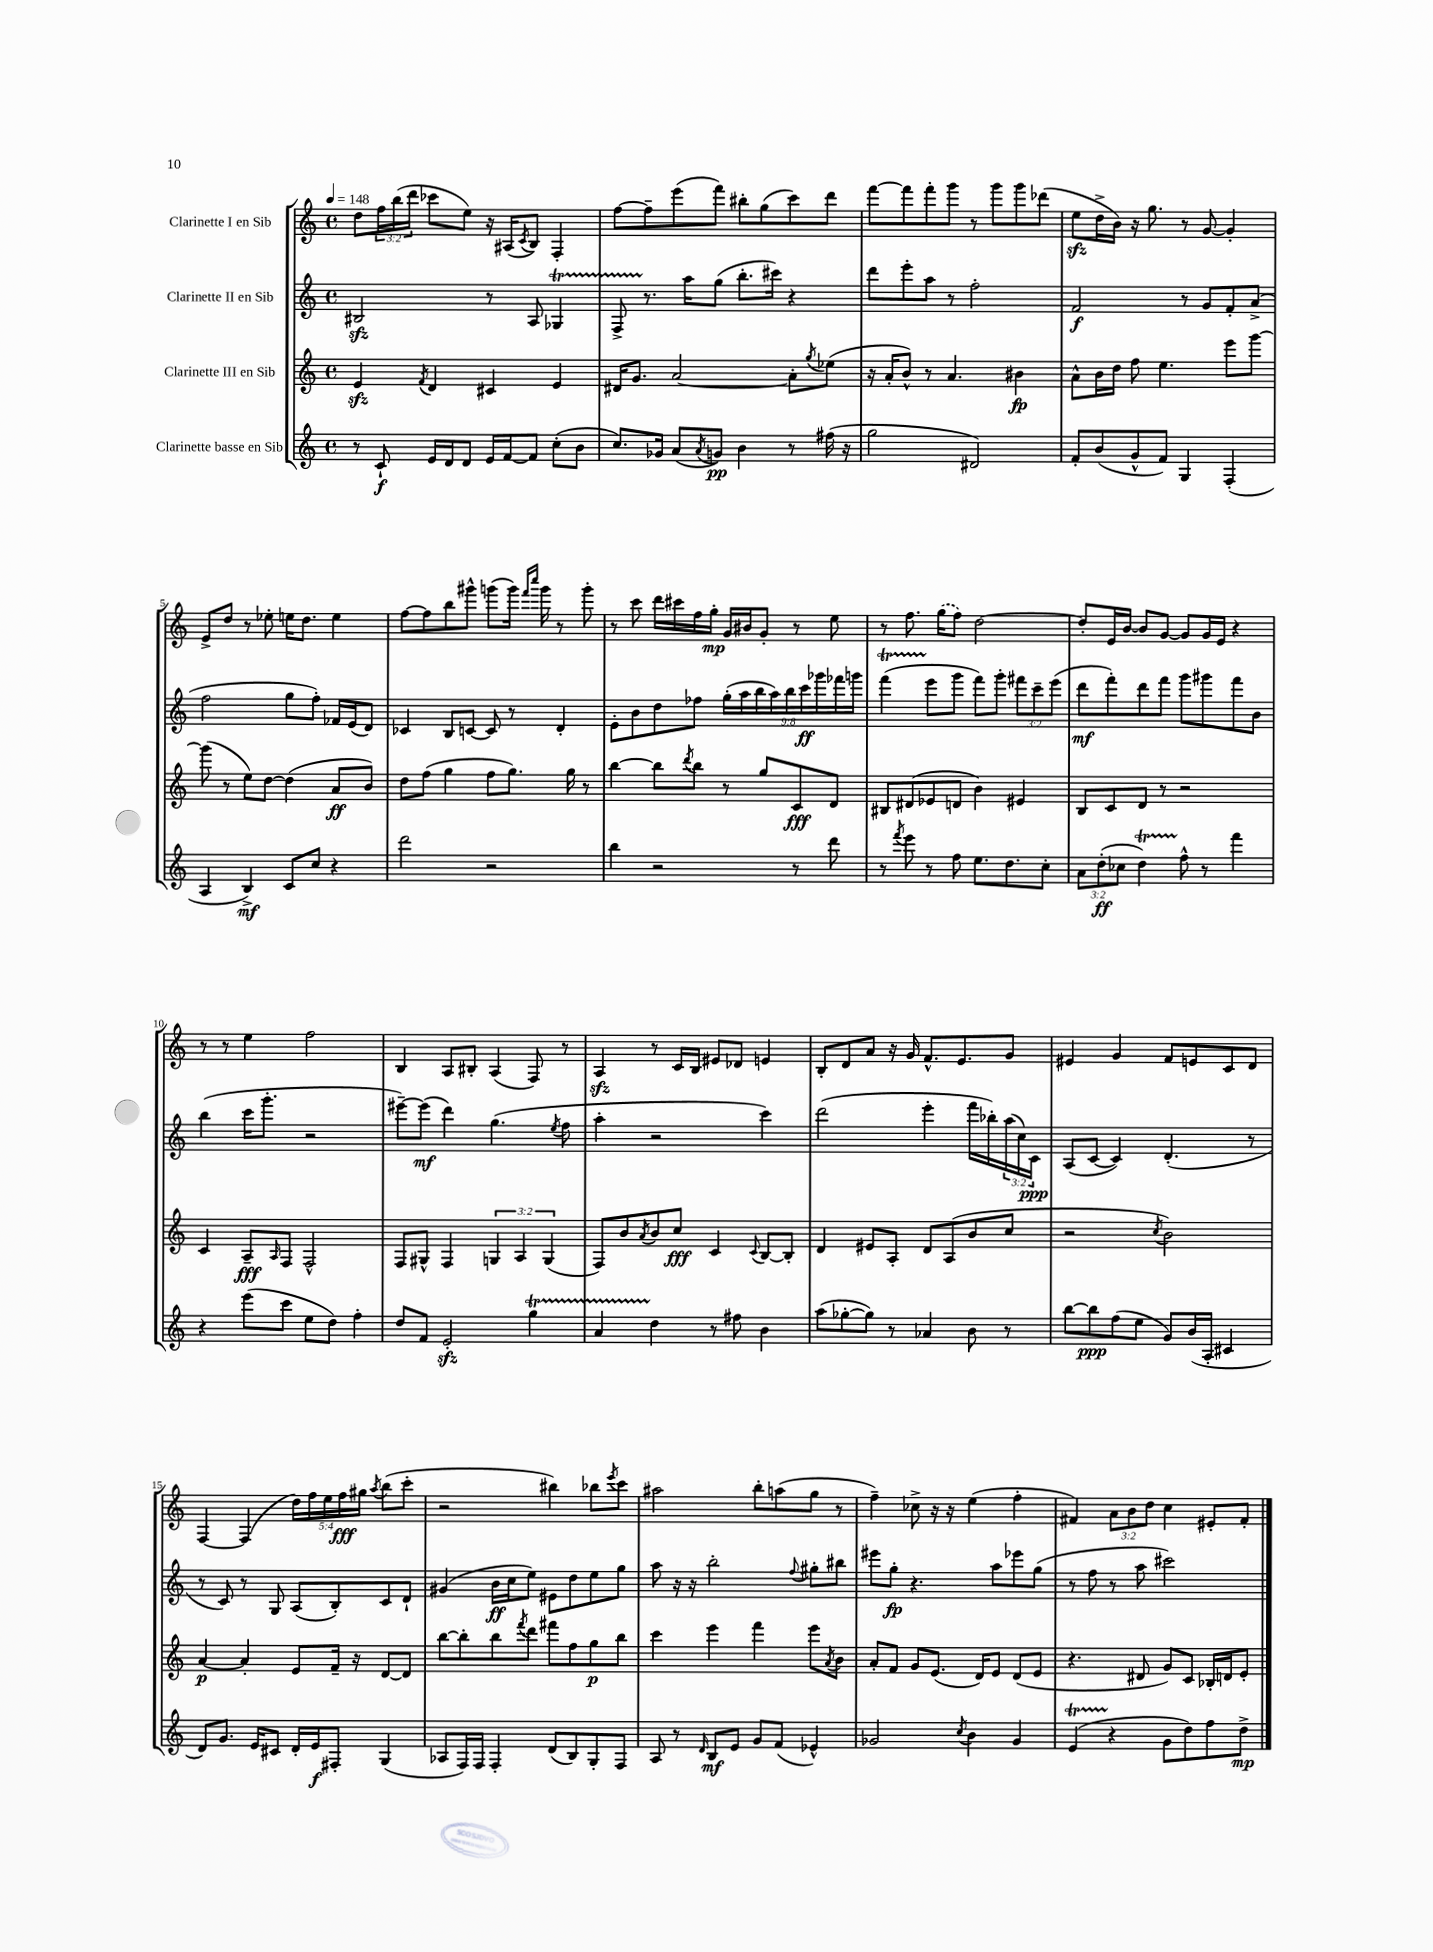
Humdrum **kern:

**kern	**kern	**kern	**kern
*staff4	*staff3	*staff2	*staff1
*clefG2	*clefG2	*clefG2	*clefG2
*k[]	*k[]	*k[]	*k[]
*M4/4	*M4/4	*M4/4	*M4/4
*met(c)	*met(c)	*met(c)	*met(c)
*MM148	*MM148	*MM148	*MM148
8r	4e/	2B#/	8dd\L
8c`/	.	.	24ff\L
.	.	.	(24bb\
.	.	.	24ddd\JJ
.	8qf/	.	.
16e/LL	4d/	.	8ccc-\L
16d/J	.	.	.
8d/J	.	.	8ee\J)
16e/LL	4c#/	8r	16r
[16f/J	.	.	(16A#/LK
.	.	.	8qc/
8f/]J	.	8A/	8B/J)
(8cc'\L	4e/	4G-/	4F'/
8b\J	.	.	.
=	=	=	=
8.cc/L)	16d#/LK	8F^/	[8ff\L
.	8.g/J	.	.
.	.	8.r	8ff~\]
16g-/Jk	.	.	.
(8a/L	[2a/	.	(8eee\
.	.	16aa\LK	.
8qa/	.	.	.
8g/J)	.	(8gg\J	8fff\J)
4b\	.	8.bb'\L	8bb#'\L
.	.	.	(8gg\
.	.	16ccc#\Jk)	.
8r	8a'\]L	4r	8ccc\)
.	8qgg/	.	.
(16ff#\	(8ee-\J	.	8ddd\J
16r	.	.	.
=	=	=	=
2gg\	16r	8ddd\L	[8fff\L
.	16a'/LK	.	.
.	8b^^/J)	8eee'\	8fff\]
.	8r	8aa\J	8fff'\
.	4.a/	8r	8ggg\J
2d#/)	.	2ff'\	8r
.	.	.	8ggg\L
.	4b#\	.	8ggg\
.	.	.	(8ddd-\J
=	=	=	=
8f'/L	8a^^\L	2f/	8ee\L
(8b/	16b\L	.	16dd^\L
.	16dd\JJ	.	16b\JJ)
8g^^/	8ff\	.	16r
.	.	.	8.gg\
8f/J)	4.ee\	.	.
4G/	.	8r	8r
.	.	8g/L	[8g/
(4F'/	8eee\L	8f'/	4g'/]
.	[8ggg\J	(8a^/J	.
=	=	=	=
4A/	(8ggg\]	2ff\	8e^/L
.	8r	.	8dd/J
4B^/)	8ee\L)	.	8r
.	[8dd\J	.	8ee-'\
8c/L	(4dd\]	8gg\L	16ee\LK
.	.	.	8.dd\J
8cc/J	.	8ff'\J)	.
4r	8a/L	16f-/LL	4ee\
.	.	(16e/J	.
.	8b/J)	8d/J)	.
=	=	=	=
2ddd\	8dd\L	4c-/	[8ff\L
.	(8ff\J	.	8ff\]
.	4gg\	8B/L	8bb\
.	.	[8c/J	8ggg#^^\J
2r	8ff\L	8c/]	(8ggg\L
.	8.gg\J)	8r	16ggg\Jk)
.	.	.	16qqfff/LL
.	.	.	16qqcccc/JJ
.	.	.	16ggg\
.	.	4d'/	8r
.	16gg\	.	.
.	8r	.	8ggg'\
=	=	=	=
4bb\	[4bb\	8e'\L	8r
.	.	8b\	8ccc\
2r	8bb\]L	8dd\	16ddd\LL
.	.	.	16ccc#\
.	8qddd/	.	.
.	8bb\J	8ff-\J	16ff\
.	.	.	16gg'\JJ
.	8r	(18gg'\LL	16g/LL
.	.	18aa\	.
.	.	.	16b#/J
.	.	18bb\	.
.	8gg/L	.	8g'/J
.	.	18aa\)	.
.	.	18bb\	.
8r	8c/	.	8r
.	.	18ccc\	.
.	.	18ggg-\	.
8ddd\	8d/J	.	8ee\
.	.	18fff-\	.
.	.	18ggg\JJ	.
=	=	=	=
8r	8B#/L	(4fff\	8r
8qfff/	.	.	.
8eee\	(8d#/	.	8.ff\
8r	8e-/	8eee\L	.
.	.	.	(16gg\LK
8ff\	8d/J	8ggg\J	8ff\J)
8.ee\L	4b\)	8fff\L)	[2dd\
.	.	8ggg'\J	.
8.dd\	.	.	.
.	4e#/	12fff#\L	.
.	.	12ccc~\	.
8cc'\J	.	.	.
.	.	(12eee\J	.
=	=	=	=
12a\L	8B/L	8ddd\L	8dd'/]L
(12dd'\	.	.	.
.	8c/	8fff'\)	16e/L
12cc-\J	.	.	.
.	.	.	[16b/JJ
4dd\)	8d/J	8ddd\	8b/]L
.	8r	8fff\J	[8g/J
8ff^^\	2r	8ggg\L	8g/]L
8r	.	8ggg#\	16g/L
.	.	.	16e/JJ
4fff\	.	8fff\	4r
.	.	8b\J	.
=	=	=	=
4r	4c/	(4bb\	8r
.	.	.	8r
(8eee\L	8A~/L	16ccc\LK	4ee\
.	.	8.ggg'\J	.
.	16qqA/	.	.
8ccc\J	8F/J	.	.
8ee\L	2F^^/	2r	2ff\
8dd\J)	.	.	.
4ff'\	.	.	.
=	=	=	=
8dd/L	8F/L	[8eee#~\L)	4B/
8f/J	8G#^^/J	(8eee#\]J	.
2e'/	4F/	4ddd\)	8A/L
.	.	.	8B#'/J
.	6G/	(4.gg\	(4A/
.	6A/	.	.
4gg\	.	.	8F/)
.	(6G/	.	.
.	.	8qee/	.
.	.	8ff\	8r
=	=	=	=
4a/	8F/L)	4aa'\	4A/
.	8b/	.	.
.	8qa/	.	.
4dd\	8b/	2r	8r
.	8cc/J	.	16c/LL
.	.	.	16B/JJ
8r	4c/	.	8e#/L
8ff#\	.	.	8d-/J
.	8qqc/	.	.
4b\	[8B/L	4ccc\)	4e/
.	8B'/]J	.	.
=	=	=	=
(8aa\L	4d/	(2ddd\	8B'/L
[8gg-'\	.	.	8d/
8gg-\]J)	8e#/L	.	8a/J
8r	8A'/J	.	16r
.	.	.	16g/
4a-/	8d/L	4eee'\	8.f^^/L
.	(8A/	.	.
.	.	.	8.e/
8b\	8b/	16fff\LL	.
.	.	16bb-'\)	.
8r	8cc/J	(24aa\	8g/J
.	.	24cc\)	.
.	.	24c\JJ	.
=	=	=	=
[8bb\L	2r	(8A/L	4e#/
8bb\]	.	[8c/J	.
(8ff\	.	4c/])	4g/
8ee\J	.	.	.
.	8qcc/	.	.
8g/L)	2b\)	(4.d'/	8f/L
(16b/L	.	.	8e/
16A'/JJ	.	.	.
4c#/	.	.	8c/
.	.	8r	8d/J
=	=	=	=
8d/L)	[4a/	8r	[4F/
8.g/J	.	8c/)	.
.	4a'/]	8r	(4F/]
16e/LK	.	.	.
8c#/J	.	8G/	.
16d'/LL	8e/L	(8A/L	20dd\LL)
.	.	.	20ff\
16e/J	.	.	.
.	.	.	20ee\
8F#'/J	16f~/Jk	8B'/)	.
.	.	.	20ff\
.	16r	.	.
.	.	.	20gg#\JJ
.	.	.	8qaa/
(4G/	[8d/L	8c/	(8bb\L
.	8d/]J	8d`/J	8ccc'\J
=	=	=	=
8A-/L	[8bb\L	(4g#/	2r
16F/L)	8bb'\]	.	.
16F/JJ	.	.	.
4F'/	8bb\	16b\LL	.
.	.	16cc\J	.
.	8qfff/	.	.
.	8ddd\J	8ee\J)	.
(8d/L	8fff#\L	8e#\L	4bb#\)
8B/)	8ff\	8dd\	.
8G'/	8gg\	8ee\	8bb-\L
.	.	.	8qeee/
8F/J	8bb\J	8gg\J	8ccc\J
=	=	=	=
8A/	4ccc\	8aa\	2aa#\
8r	.	16r	.
.	.	16r	.
16qqd/	.	.	.
8B/L	4eee\	2bb'\	.
8e/J	.	.	.
8g/L	4fff\	.	8bb'\L
(8f/J	.	.	(8aa\
.	.	8qqff/	.
4e-^^/)	8eee\L	8gg#'\L	8gg\J
.	8qa/	.	.
.	8b\J	8bb#\J	8r
=	=	=	=
2g-/	8a'/L	8eee#\L	4ff~\)
.	8f/J	8gg'\J	.
.	8g/L	4.r	8cc-^\
.	(8.e/J	.	16r
.	.	.	16r
8qcc/	.	.	.
4b\	.	.	(4ee\
.	16d/LK)	.	.
.	8e/J	8aa\L	.
4g-/	(8d/L	8eee-\	4ff'\
.	8e/J	(8gg\J	.
=	=	=	=
(4e/	4.r	8r	4f#/)
.	.	8ff\	.
4r	.	8r	12a\L
.	.	.	12b\
.	8d#/	8aa\	.
.	.	.	12dd\J
8g\L	8g/L)	2ccc#\)	4cc\
8dd\)	8c/J	.	.
8ff\	16B-'/LL	.	8e#'/L
.	16d/J	.	.
8dd^\J	8e'/J	.	8f#'/J
==	==	==	==
*-	*-	*-	*-
